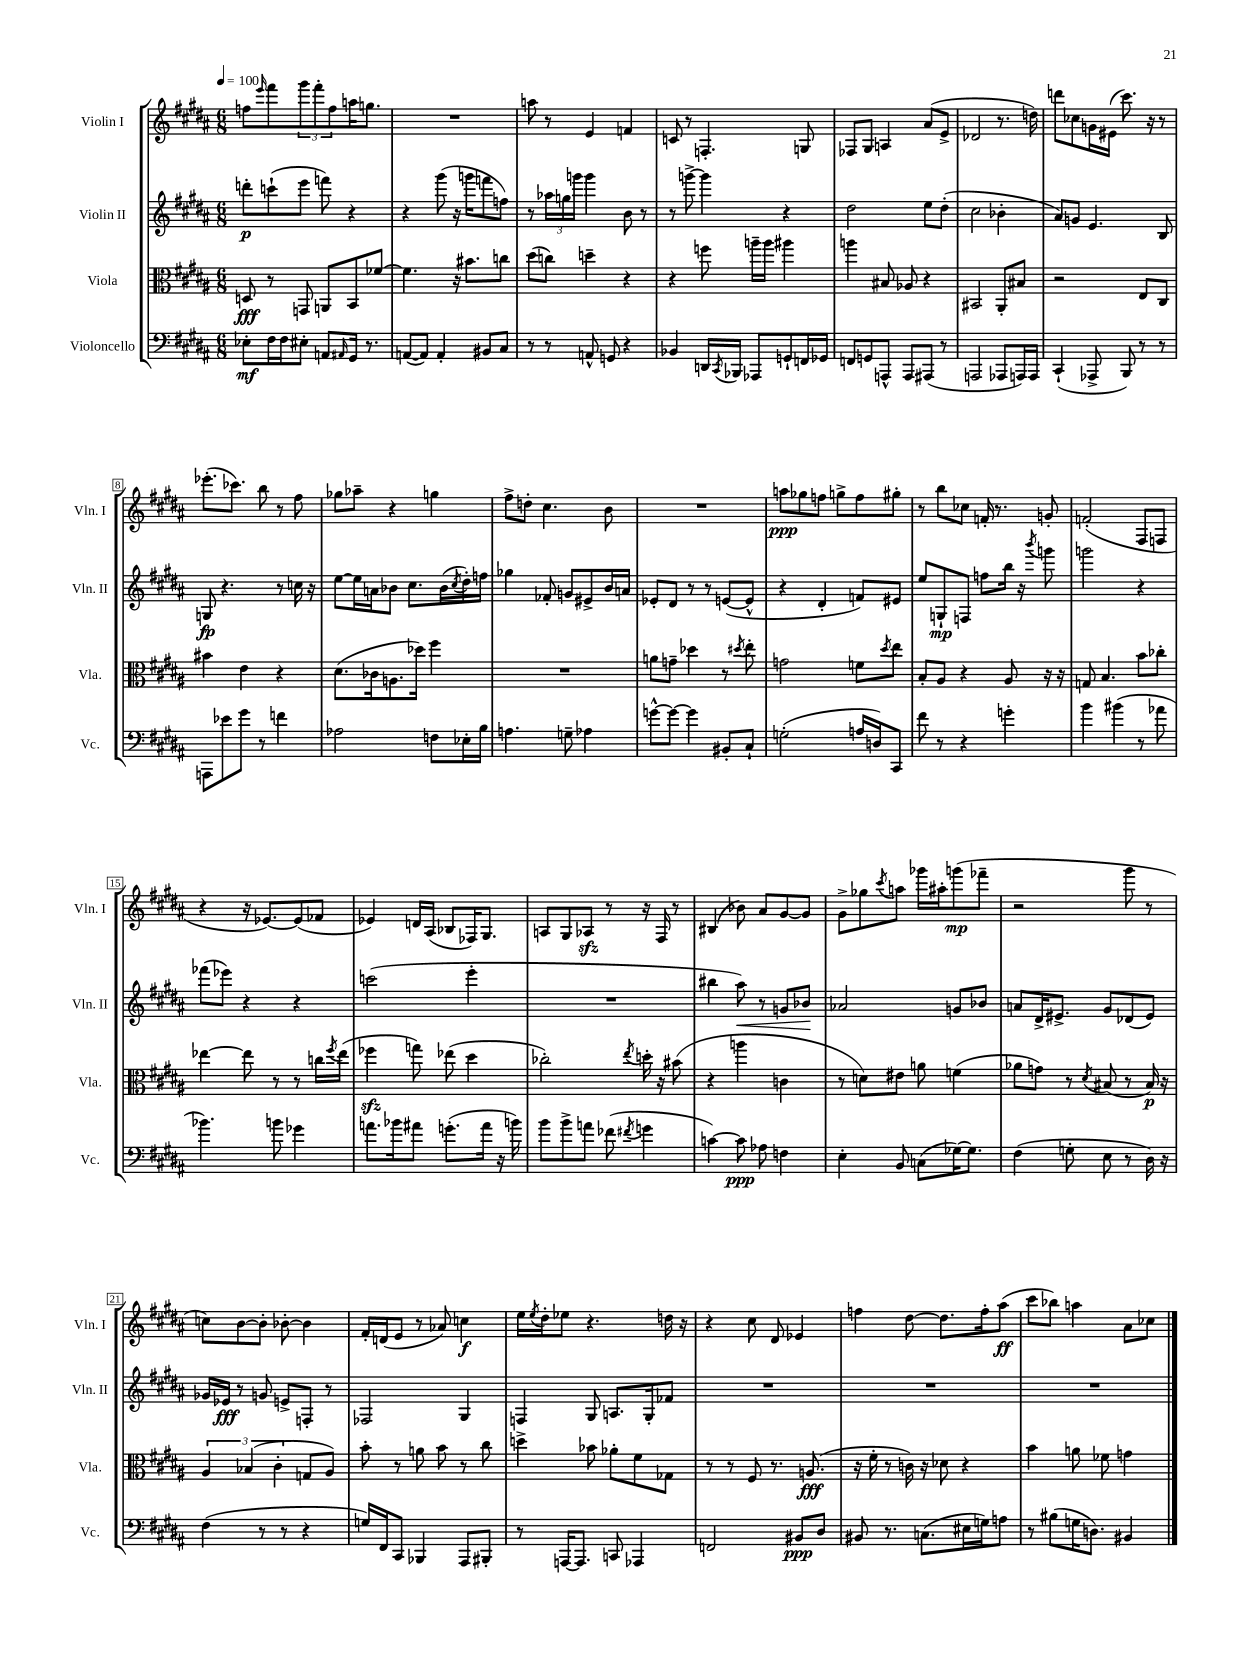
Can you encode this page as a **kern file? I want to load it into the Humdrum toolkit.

**kern	**dynam	**kern	**dynam	**kern	**dynam	**kern	**dynam
*part4	*part4	*part3	*part3	*part2	*part2	*part1	*part1
*staff4	*staff4	*staff3	*staff3	*staff2	*staff2	*staff1	*staff1
*I"Violoncello	*	*I"Viola	*	*I"Violin II	*	*I"Violin I	*
*I'Vc.	*	*I'Vla.	*	*I'Vln. II	*	*I'Vln. I	*
*clefF4	*	*clefC3	*	*clefG2	*	*clefG2	*
*k[f#c#g#d#a#]	*	*k[f#c#g#d#a#]	*	*k[f#c#g#d#a#]	*	*k[f#c#g#d#a#]	*
*M6/8	*	*M6/8	*	*M6/8	*	*M6/8	*
*MM100	*	*MM100	*	*MM100	*	*MM100	*
=1	=1	=1	=1	=1	=1	=1	=1
8E-X'\L	mf	8Dn/	fff	8dddn'\L	p	8ffn\L	.
.	.	.	.	.	.	16qqeee/	.
16F#\L	.	8r	.	(8cccn`\	.	8fff#\	.
16F#\J	.	.	.	.	.	.	.
8E#X'\J	.	8GGn/	.	8eee\J	.	12ggg#\	.
.	.	.	.	.	.	12fff#'\	.
8AAn/L	.	8AAn/L	.	8fffn\)	.	.	.
.	.	.	.	.	.	12ff\	.
16qqAA#X/	.	.	.	.	.	.	.
16GG#/Jk	.	8BB/	.	4r	.	16aan\K	.
8.r	.	.	.	.	.	8.ggn\J	.
.	.	[8f-X/J	.	.	.	.	.
=2	=2	=2	=2	=2	=2	=2	=2
([8AAn/L	.	4.f-\]	.	4r	.	2.r	.
8AA/J])	.	.	.	.	.	.	.
4AA'/	.	.	.	(8ggg#\	.	.	.
.	.	16r	.	16r	.	.	.
.	.	8.b#X\L	.	16gggn\KL	.	.	.
8BB#X/L	.	.	.	8fffn\	.	.	.
8C#/J	.	8ccn\J	.	8ffn\J)	.	.	.
=3	=3	=3	=3	=3	=3	=3	=3
8r	.	(8dd#\L	.	8r	.	8aan\	.
8r	.	8ccn\J)	.	24aa-X\LL	.	8r	.
.	.	.	.	24ggn\	.	.	.
.	.	.	.	24gggn\JJ	.	.	.
8AAn^^/	.	4ddn~\	.	4ggg\	.	4e/	.
8GGn/	.	.	.	.	.	.	.
4r	.	4r	.	8b\	.	4fn/	.
.	.	.	.	8r	.	.	.
=4	=4	=4	=4	=4	=4	=4	=4
4BB-X/	.	4r	.	8r	.	8cn/	.
.	.	.	.	[8gggn^\	.	8r	.
16DDn/LL	.	8ffn\	.	4ggg\]	.	4.Fn'/	.
8qCC#/	.	.	.	.	.	.	.
16BBB-X/JJ	.	.	.	.	.	.	.
8AAA-X/L	.	16aan~\LL	.	.	.	.	.
.	.	16aa\JJ	.	.	.	.	.
8GGn`/	.	4aa#X\	.	4r	.	.	.
16FFn/L	.	.	.	.	.	8Gn/	.
16GG-X/JJ	.	.	.	.	.	.	.
=5	=5	=5	=5	=5	=5	=5	=5
8FFn/L	.	4aan\	.	2dd#\	.	8F-X/L	.
8GGn/	.	.	.	.	.	8G#/J	.
8AAAn^^/J	.	8B#X/	.	.	.	4An/	.
8AAA/L	.	8A-X/	.	.	.	.	.
(8AAA#X/J	.	4r	.	8ee\L	.	(8a#/L	.
8r	.	.	.	(8dd#'\J	.	8e^/J	.
=6	=6	=6	=6	=6	=6	=6	=6
2AAAn/	.	2BB#X/	.	2cc#\	.	2d-X/	.
8AAA-X/L	.	8AA#'/L	.	4b-X'\	.	8.r	.
16AAAn/L)	.	8B#X/J	.	.	.	.	.
16AAA/JJ	.	.	.	.	.	16ddn\)	.
=7	=7	=7	=7	=7	=7	=7	=7
(4CC#`/	.	2r	.	8a#/L)	.	8dddn\L	.
.	.	.	.	8gn/J	.	8cc-X\	.
8AAA-X^/	.	.	.	4.e/	.	16gn\L	.
.	.	.	.	.	.	(16e#X\JJ	.
8BBB/)	.	.	.	.	.	8.ccc#\)	.
8r	.	8E/L	.	.	.	.	.
.	.	.	.	.	.	16r	.
8r	.	8C#/J	.	8B/	.	8r	.
!!LO:LB:g=z
=8	=8	=8	=8	=8	=8	=8	=8
8AAAn\L	.	4b#X\	.	8Gn/	fp	(8.eee-X'\L	.
8e-X\	.	.	.	4.r	.	.	.
.	.	.	.	.	.	8.ccc-X\J)	.
8g#\J	.	4e\	.	.	.	.	.
8r	.	.	.	.	.	8bb\	.
4fn\	.	4r	.	8r	.	8r	.
.	.	.	.	16ccn\	.	8ff#\	.
.	.	.	.	16r	.	.	.
=9	=9	=9	=9	=9	=9	=9	=9
2A-X\	.	(8.d#\L	.	[8ee\L	.	8gg-X\L	.
.	.	.	.	16ee\L]	.	8aa-X~\J	.
.	.	16c-X\k	.	16an\J	.	.	.
.	.	8.An\	.	8b-X\J	.	4r	.
.	.	.	.	8.cc#\L	.	.	.
.	.	16dd-X\Jk)	.	.	.	.	.
8Fn\L	.	4ff#\	.	.	.	4ggn\	.
.	.	.	.	(16b-\L	.	.	.
.	.	.	.	8qcc#/	.	.	.
16E-X'\L	.	.	.	16dd#'\)	.	.	.
16B\JJ	.	.	.	16ffn\JJ	.	.	.
=10	=10	=10	=10	=10	=10	=10	=10
4.An\	.	2.r	.	4gg-X\	.	8ff#^\L	.
.	.	.	.	.	.	8ddn'\J	.
.	.	.	.	8f-X'/	.	4.cc#\	.
8Gn~\	.	.	.	8gn/L	.	.	.
4A-X\	.	.	.	8e#X^/	.	.	.
.	.	.	.	16b/L	.	8b\	.
.	.	.	.	16an/JJ	.	.	.
=11	=11	=11	=11	=11	=11	=11	=11
[8gn^^\L	.	8an\L	.	8e-X'/L	.	2.r	.
8g\J_	.	8gn~\J	.	8d#/J	.	.	.
4g\]	.	4dd-X\	.	8r	.	.	.
.	.	.	.	8r	.	.	.
8BB#X'/L	.	8r	.	([8en/L	.	.	.
.	.	8qdd#X/	.	.	.	.	.
8C#`/J	.	8ee'\	.	8e^^/J]	.	.	.
=12	=12	=12	=12	=12	=12	=12	=12
(2Gn'\	.	2gn\	.	4r	.	8aan\L	ppp
.	.	.	.	.	.	8gg-X\	.
.	.	.	.	4d#'/	.	8ffn\J	.
.	.	.	.	.	.	8ggn^\L	.
16An/LL	.	8fn\L	.	8fn/L)	.	8ff\	.
16Dn/J)	.	.	.	.	.	.	.
.	.	8qdd#/	.	.	.	.	.
8CC#/J	.	8ee\J	.	8e#X/J	.	8gg#X'\J	.
=13	=13	=13	=13	=13	=13	=13	=13
8f#\	.	8B'/L	.	8ee/L	.	8r	.
8r	.	8A#/J	.	8Gn`/	mp	8bb\L	.
4r	.	4r	.	8Fn/J	.	8cc-X\J	.
.	.	.	.	8ffn\L	.	16fn'/	.
.	.	.	.	.	.	8.r	.
4gn'\	.	8A#/	.	16bb\Jk	.	.	.
.	.	.	.	16r	.	.	.
.	.	.	.	8qbbb/	.	.	.
.	.	16r	.	8gggn\	.	8gn'/	.
.	.	16r	.	.	.	.	.
=14	=14	=14	=14	=14	=14	=14	=14
4b\	.	8Gn/	.	2gggn\	.	(2fn'/	.
.	.	4.B/	.	.	.	.	.
(4b#X\	.	.	.	.	.	.	.
8r	.	8b\L	.	4r	.	8F#/L	.
8a-X\	.	8cc-X'\J	.	.	.	8Fn/J	.
!!LO:LB:g=z
=15	=15	=15	=15	=15	=15	=15	=15
4.b-X\)	.	[4ee-X\	.	(8fff-X\L	.	4r	.
.	.	.	.	8eee-X\J)	.	.	.
.	.	8ee-\]	.	4r	.	16r	.
.	.	.	.	.	.	[8.e-X/L)	.
8bn\	.	8r	.	.	.	.	.
4g-X\	.	8r	.	4r	.	(8e-/]	.
.	.	16ccn\LL	.	.	.	8f-X/J	.
.	.	8qff#/	.	.	.	.	.
.	.	(16ee-\JJ	.	.	.	.	.
=16	=16	=16	=16	=16	=16	=16	=16
8.an\L	.	4ff-Xzz\	.	(2cccn\	.	4e-X/)	.
16b-X\k	.	.	.	.	.	.	.
8a#X\J	.	8ggn\)	.	.	.	16dn/LL	.
.	.	.	.	.	.	(16A#/JJ	.
(8.gn'\L	.	(8ee-X\	.	.	.	8B-X/L	.
.	.	4dd#\	.	4eee'\	.	16F-X/K)	.
16a#\Jk	.	.	.	.	.	8.G#/J	.
16r	.	.	.	.	.	.	.
16bn\)	.	.	.	.	.	.	.
=17	=17	=17	=17	=17	=17	=17	=17
8b\L	.	2cc-X'\)	.	2.r	.	8An/L	.
8b^\	.	.	.	.	.	8G#/	.
8an\J	.	.	.	.	.	8A-Xzz/J	.
(8f-X\	.	.	.	.	.	8r	.
8qf#X/	.	8qee/	.	.	.	.	.
4gn\	.	16ddn'\	.	.	.	16r	.
.	.	16r	.	.	.	16F#/	.
.	.	(8b#X\	.	.	.	8r	.
=18	=18	=18	=18	=18	=18	=18	=18
[4cn\)	.	4r	.	4bb#X\	.	(4B#X/	.
!	!	!	!	!	!LO:HP:b	!	!
8c\]	ppp	4aan\	.	8aa#\)	<	8b-X\)	.
8A-X\	.	.	.	8r	.	8a#/L	.
4Fn\	.	4cn\	.	8gn/L	.	[8g#/	.
.	.	.	.	8b-X/J	.	8g#/J]	.
.	.	.	.	.	[	.	.
=19	=19	=19	=19	=19	=19	=19	=19
4E'\	.	8r	.	2a-X/	.	8g#^\L	.
.	.	8dn\L)	.	.	.	8gg-X\	.
.	.	.	.	.	.	8qccc#/	.
8BB/	.	8e#X\J	.	.	.	8aan\J	.
(8Cn\L	.	8an\	.	.	.	16ggg-X\LL	.
.	.	.	.	.	.	16aa#X'\J	.
[16G-X\K)	.	(4fn\	.	8gn/L	.	(8gggn\	mp
8.G-\J]	.	.	.	.	.	.	.
.	.	.	.	8b-X/J	.	8fff-X~\J	.
=20	=20	=20	=20	=20	=20	=20	=20
(4F#\	.	8a-X\L	.	8an/L	.	2r	.
.	.	8gn\J)	.	16d#^/K	.	.	.
.	.	.	.	8.e#X^/J	.	.	.
8Gn'\	.	8r	.	.	.	.	.
.	.	8qd#/	.	.	.	.	.
8E\	.	(8B#X/	.	8g#/L	.	.	.
8r	.	8r	.	(8d-X/	.	8ggg#\	.
16D#\)	.	16B#/)	p	8e#/J)	.	8r	.
16r	.	16r	.	.	.	.	.
!!LO:LB:g=z
=21	=21	=21	=21	=21	=21	=21	=21
(4F#\	.	6A#/	.	16g-X/LL	.	8ccn\L)	.
.	.	.	.	16e-X/JJ	fff	.	.
.	.	.	.	8r	.	[8b\	.
.	.	(6B-X/	.	.	.	.	.
8r	.	.	.	8gn/	.	8b'\J]	.
.	.	6c#'\	.	.	.	.	.
8r	.	.	.	8en^/L	.	[8b-X'\	.
4r	.	8Gn/L	.	8Fn'/J	.	4b-\]	.
.	.	8A#/J)	.	8r	.	.	.
=22	=22	=22	=22	=22	=22	=22	=22
16Gn/LL)	.	8b'\	.	2F-X/	.	16f#'/LL	.
16FF#/J	.	.	.	.	.	(16dn/J	.
8CC#/J	.	8r	.	.	.	8e/J	.
4BBB-X/	.	8an\	.	.	.	8r	.
.	.	8b\	.	.	.	8a-X/)	.
8AAA#/L	.	8r	.	4G#/	.	4ccn\	f
8BBB#X'/J	.	8cc#\	.	.	.	.	.
=23	=23	=23	=23	=23	=23	=23	=23
8r	.	4ddn^\	.	4Fn/	.	16ee\LL	.
.	.	.	.	.	.	8qee/	.
.	.	.	.	.	.	16dd#'\J	.
[16AAAn/KL	.	.	.	.	.	8ee-X\J	.
8.AAA/J]	.	.	.	.	.	.	.
.	.	8b-X\	.	8G#/	.	4.r	.
8CCn/	.	8a-X'\L	.	8.An/L	.	.	.
4AAA-X/	.	8f#\	.	.	.	.	.
.	.	.	.	16G#'/k	.	.	.
.	.	8G-X\J	.	8f-X/J	.	16ddn\	.
.	.	.	.	.	.	16r	.
=24	=24	=24	=24	=24	=24	=24	=24
2FFn/	.	8r	.	2.r	.	4r	.
.	.	8r	.	.	.	.	.
.	.	8F#/	.	.	.	8cc#\	.
.	.	8.r	.	.	.	8d#/	.
8BB#X/L	ppp	.	.	.	.	4e-X/	.
.	.	(8.An/	fff	.	.	.	.
8D#/J	.	.	.	.	.	.	.
=25	=25	=25	=25	=25	=25	=25	=25
8BB#X/	.	16r	.	2.r	.	4ffn\	.
.	.	16f#'\	.	.	.	.	.
8.r	.	8r	.	.	.	.	.
.	.	16cn\)	.	.	.	[8dd#\	.
(8.Cn\L	.	16r	.	.	.	.	.
.	.	8d-X\	.	.	.	8.dd#\L]	.
16E#X\L	.	4r	.	.	.	.	.
16Gn\J)	.	.	.	.	.	16ff'\k	.
8An\J	.	.	.	.	.	(8aa#\J	ff
=26	=26	=26	=26	=26	=26	=26	=26
8r	.	4b\	.	2.r	.	8ccc#\L	.
(8B#X\L	.	.	.	.	.	8bb-X\J)	.
16Gn\K	.	8an\	.	.	.	4aan\	.
8.Dn\J)	.	.	.	.	.	.	.
.	.	8f-X\	.	.	.	.	.
4BB#X/	.	4gn\	.	.	.	8a#\L	.
.	.	.	.	.	.	8cc-X\J	.
==	==	==	==	==	==	==	==
*-	*-	*-	*-	*-	*-	*-	*-
